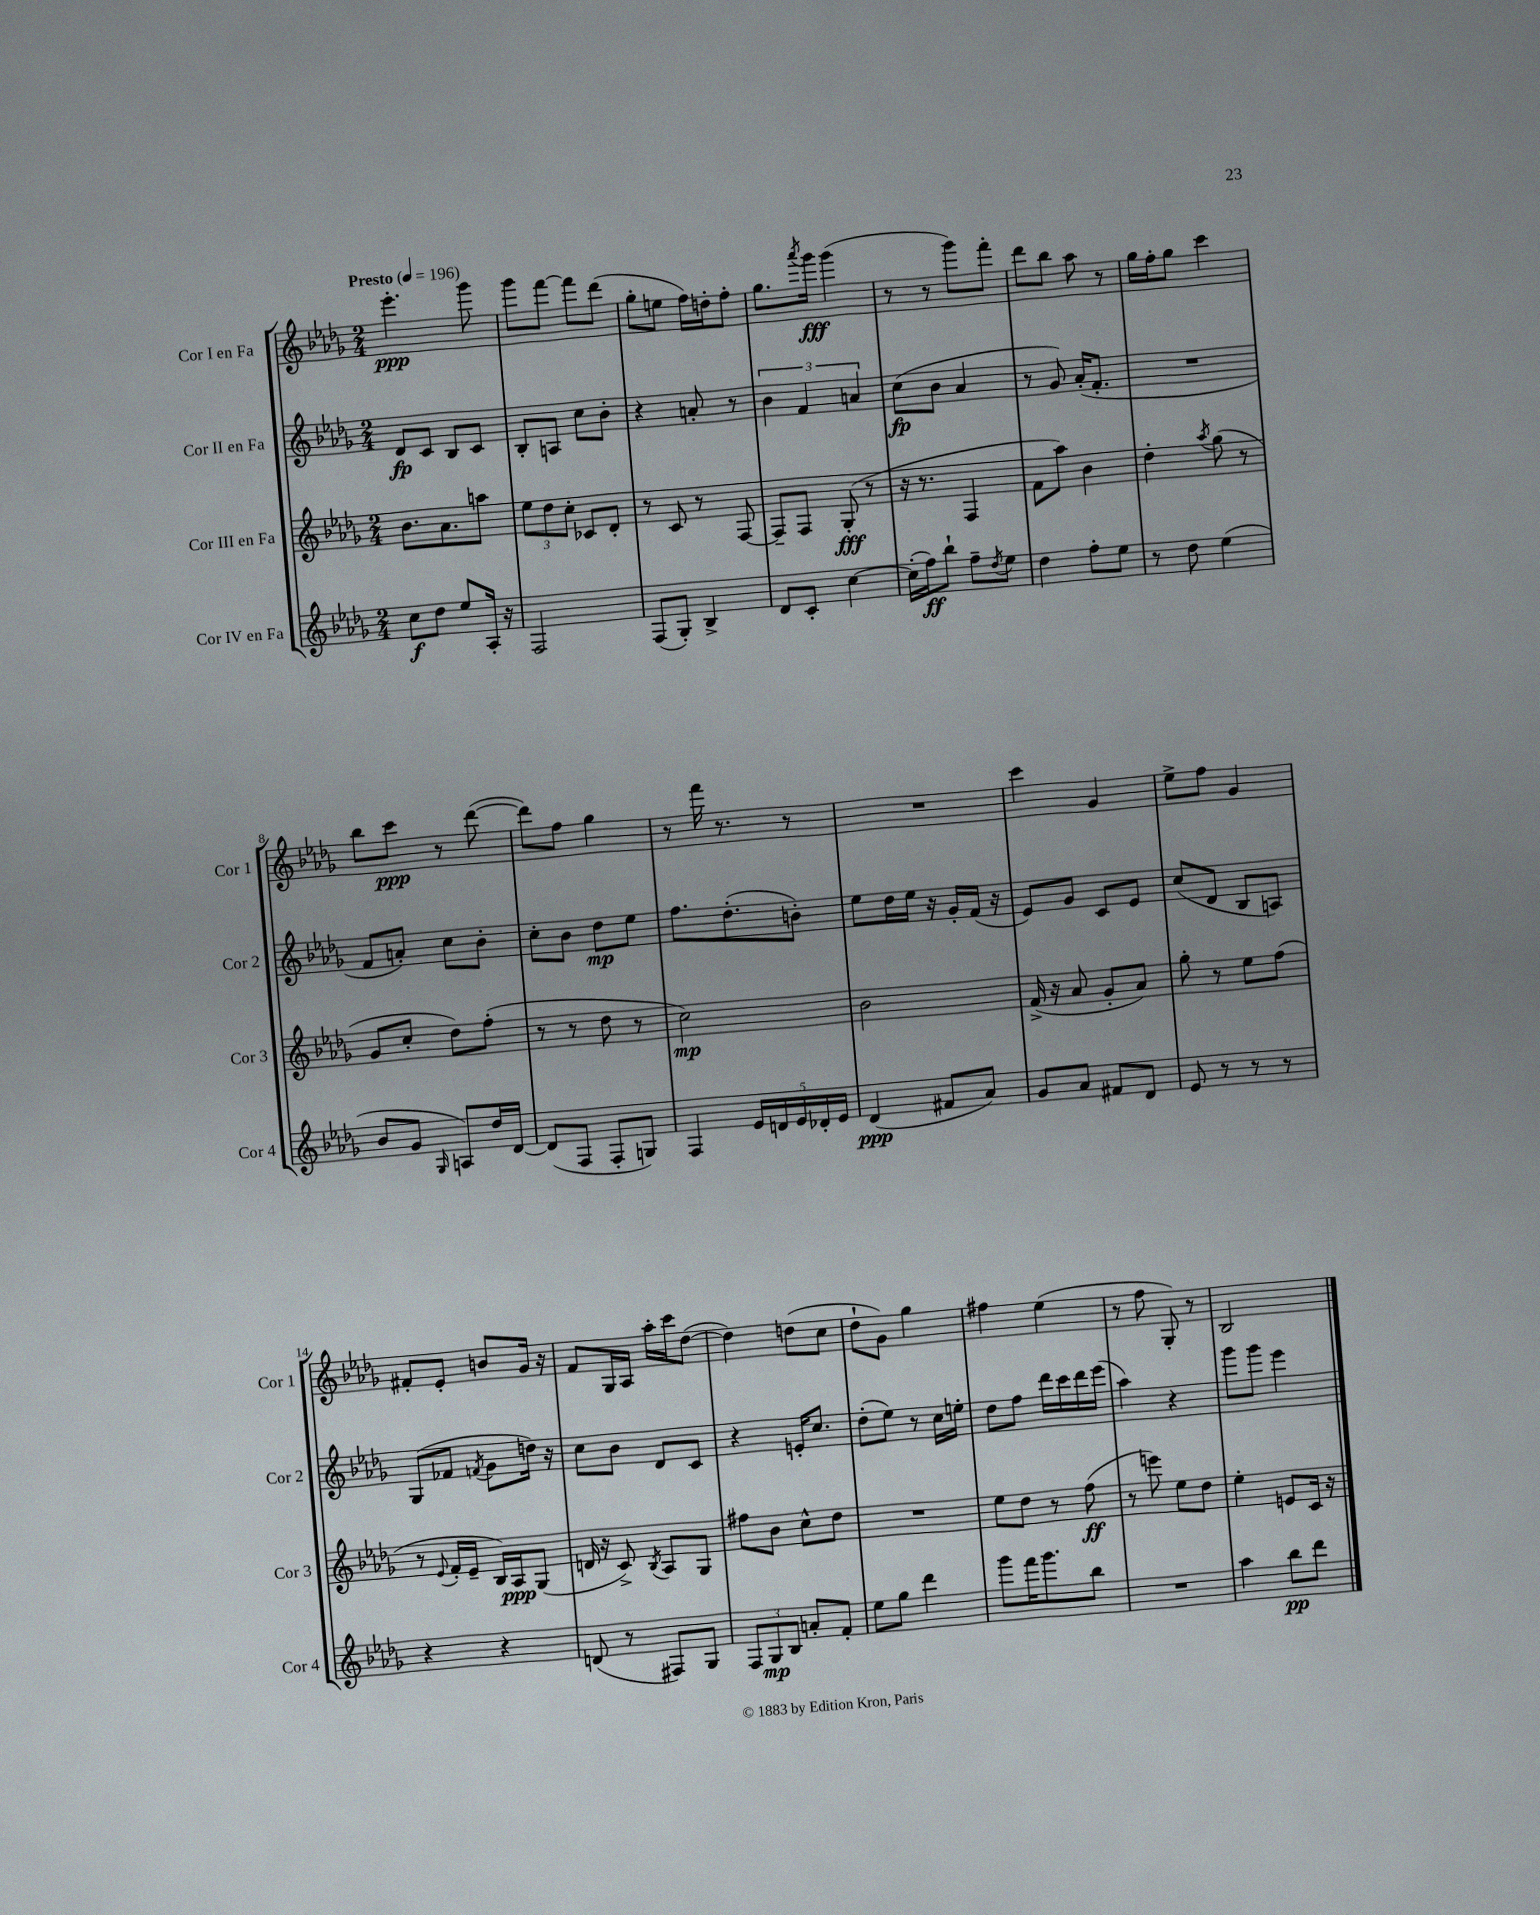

**kern	**dynam	**kern	**dynam	**kern	**dynam	**kern	**dynam
*part4	*part4	*part3	*part3	*part2	*part2	*part1	*part1
*staff4	*staff4	*staff3	*staff3	*staff2	*staff2	*staff1	*staff1
*I"Cor IV en Fa	*	*I"Cor III en Fa	*	*I"Cor II en Fa	*	*I"Cor I en Fa	*
*I'Cor 4	*	*I'Cor 3	*	*I'Cor 2	*	*I'Cor 1	*
*clefG2	*	*clefG2	*	*clefG2	*	*clefG2	*
*k[b-e-a-d-g-]	*	*k[b-e-a-d-g-]	*	*k[b-e-a-d-g-]	*	*k[b-e-a-d-g-]	*
*M2/4	*	*M2/4	*	*M2/4	*	*M2/4	*
*MM196	*	*MM196	*	*MM196	*	*MM196	*
=1	=1	=1	=1	=1	=1	=1	=1
!	!	!	!	!	!	!LO:TX:a:B:t=Presto	!
8cc\L	f	8.b-\L	.	8d-/L	fp	4.eee-'\	ppp
8dd-\J	.	.	.	8c/J	.	.	.
.	.	8.a-\	.	.	.	.	.
8ee-/L	.	.	.	8B-/L	.	.	.
16A-'/Jk	.	8aan\J	.	8c/J	.	8ggg-\	.
16r	.	.	.	.	.	.	.
=2	=2	=2	=2	=2	=2	=2	=2
2F/	.	12ee-\L	.	8B-'/L	.	8ggg-\L	.
.	.	12dd-\	.	.	.	.	.
.	.	.	.	8An/J	.	[8fff\J	.
.	.	12cc'\J	.	.	.	.	.
.	.	8c-X/L	.	8cc\L	.	8fff\L]	.
.	.	8d-'/J	.	8b-'\J	.	(8ddd-\J	.
=3	=3	=3	=3	=3	=3	=3	=3
(8F/L	.	8r	.	4r	.	8gg-'\L	.
8G-'/J)	.	8c/	.	.	.	8een\J	.
4B-^/	.	8r	.	8an'/	.	16ff\LL)	.
.	.	.	.	.	.	16ddn'\J	.
.	.	[8F/	.	8r	.	8ff'\J	.
=4	=4	=4	=4	=4	=4	=4	=4
8d-/L	.	8F~/L]	.	6b-\	.	8.gg-\L	.
8c'/J	.	8F/J	.	.	.	.	.
.	.	.	.	6f/	.	.	.
.	.	.	.	.	.	8qaaa-/	.
.	.	.	.	.	.	16ggg-\Jk	fff
[4cc\	.	(8G-'/	fff	.	.	(4ggg-\	.
.	.	.	.	6an/	.	.	.
.	.	8r	.	.	.	.	.
=5	=5	=5	=5	=5	=5	=5	=5
(16cc'\LL]	.	16r	.	(8cc\L	fp	8r	.
16ff\J)	ff	8.r	.	.	.	.	.
8bb-`\J	.	.	.	8b-\J	.	8r	.
8ff~\L	.	4F/	.	4a-/	.	8ggg-\L)	.
8qdd-/	.	.	.	.	.	.	.
8ee-\J	.	.	.	.	.	8fff'\J	.
=6	=6	=6	=6	=6	=6	=6	=6
4dd-\	.	8f\L	.	8r	.	8ddd-\L	.
.	.	8aa-\J)	.	8g-/)	.	8bb-\J	.
8ff'\L	.	4b-\	.	(16a-'/KL	.	8aa-\	.
.	.	.	.	8.f'/J	.	.	.
8ee-\J	.	.	.	.	.	8r	.
=7	=7	=7	=7	=7	=7	=7	=7
8r	.	4dd-'\	.	2r	.	16gg-\LL	.
.	.	.	.	.	.	16ff'\J	.
8dd-\	.	.	.	.	.	8gg-\J	.
.	.	8qaa-/	.	.	.	.	.
(4ee-\	.	(8gg-\	.	.	.	4ccc\	.
.	.	8r	.	.	.	.	.
!!LO:LB:g=z
=8	=8	=8	=8	=8	=8	=8	=8
8b-/L	.	8g-/L	.	8f/L	.	8bb-\L	.
8g-/J	.	8cc'/J	.	8an'/J)	.	8ccc\J	ppp
16qqG-/	.	.	.	.	.	.	.
8An/L)	.	8dd-\L)	.	8cc\L	.	8r	.
16dd-/L	.	(8ff'\J	.	8b-'\J	.	([8ddd-\	.
[16d-/JJ	.	.	.	.	.	.	.
=9	=9	=9	=9	=9	=9	=9	=9
(8d-/L]	.	8r	.	8cc'\L	.	8ddd-\L])	.
8F/J	.	8r	.	8b-\J	.	8ff\J	.
8F'/L	.	8dd-\	.	8dd-\L	mp	4gg-\	.
8Gn/J)	.	8r	.	8ee-\J	.	.	.
=10	=10	=10	=10	=10	=10	=10	=10
4F/	.	2cc\)	mp	8.ff\L	.	8r	.
.	.	.	.	.	.	16fff\	.
.	.	.	.	(8.dd-'\	.	8.r	.
20e-/LL	.	.	.	.	.	.	.
20dn/	.	.	.	.	.	.	.
20e-/	.	.	.	.	.	.	.
.	.	.	.	8bn'\J)	.	8r	.
20d-X'/	.	.	.	.	.	.	.
20e-/JJ	.	.	.	.	.	.	.
=11	=11	=11	=11	=11	=11	=11	=11
(4d-/	ppp	2b-\	.	8ee-\L	.	2r	.
.	.	.	.	16dd-\L	.	.	.
.	.	.	.	16ee-\JJ	.	.	.
8f#X/L	.	.	.	16r	.	.	.
.	.	.	.	16g-'/LL	.	.	.
8a-/J)	.	.	.	(16f/JJ	.	.	.
.	.	.	.	16r	.	.	.
=12	=12	=12	=12	=12	=12	=12	=12
8g-/L	.	(16f^/	.	8e-/L)	.	4ccc\	.
.	.	16r	.	.	.	.	.
8a-/J	.	8a-/	.	8g-/J	.	.	.
8f#X/L	.	8g-'/L	.	8c/L	.	4g-/	.
8d-/J	.	8a-/J)	.	8e-/J	.	.	.
=13	=13	=13	=13	=13	=13	=13	=13
8e-/	.	8gg-'\	.	(8cc/L	.	8ee-^\L	.
8r	.	8r	.	8d-/J	.	8ff\J	.
8r	.	8ee-\L	.	8B-/L	.	4g-/	.
8r	.	(8ff\J	.	8An/J)	.	.	.
!!LO:LB:g=z
=14	=14	=14	=14	=14	=14	=14	=14
4r	.	8r	.	(8G-/L	.	8f#X'/L	.
.	.	8qqe-/	.	.	.	.	.
.	.	16f'/LL	.	8f-X/J	.	8e-'/J	.
.	.	16e-~/JJ	.	.	.	.	.
.	.	.	.	8qfn/	.	.	.
4r	.	16B-/LL)	.	8g-\L	.	8bn/L	.
.	.	16A-/J	ppp	.	.	.	.
.	.	(8G-/J	.	16ddn\Jk)	.	16g-/Jk	.
.	.	.	.	16r	.	16r	.
=15	=15	=15	=15	=15	=15	=15	=15
(8dn/	.	16dn/	.	8cc\L	.	8f/L	.
.	.	16r	.	.	.	.	.
8r	.	8c^/)	.	8b-\J	.	16G-/L	.
.	.	.	.	.	.	16A-/JJ	.
.	.	8qB-/	.	.	.	.	.
8F#X/L)	.	8A-/L	.	8d-/L	.	16aa-'\LL	.
.	.	.	.	.	.	16ccc\J	.
8G-/J	.	8G-/J	.	8c/J	.	([8dd-\J	.
=16	=16	=16	=16	=16	=16	=16	=16
12F/L	.	8ff#X\L	.	4r	.	4dd-\])	.
12G-/	mp	.	.	.	.	.	.
.	.	8b-\J	.	.	.	.	.
12B-/J	.	.	.	.	.	.	.
8an'/L	.	8cc^^\L	.	16en'/KL	.	(8ddn\L	.
.	.	.	.	8.cc/J	.	.	.
8f'/J	.	8dd-\J	.	.	.	8cc\J	.
=17	=17	=17	=17	=17	=17	=17	=17
8ee-\L	.	2r	.	(8dd-'\L	.	8dd-`\L	.
8gg-\J	.	.	.	8ee-\J)	.	8g-\J)	.
4ddd-\	.	.	.	8r	.	4gg-\	.
.	.	.	.	16cc\LL	.	.	.
.	.	.	.	16een'\JJ	.	.	.
=18	=18	=18	=18	=18	=18	=18	=18
8ggg-\L	.	8ee-\L	.	8dd-\L	.	4ff#X\	.
16fff\K	.	8dd-\J	.	8ff\J	.	.	.
8.ggg-\	.	.	.	.	.	.	.
.	.	8r	.	16ddd-\LL	.	(4ee-\	.
.	.	.	.	16ccc\	.	.	.
8bb-\J	.	(8ff\	ff	16ddd-\	.	.	.
.	.	.	.	(16eee-\JJ	.	.	.
=19	=19	=19	=19	=19	=19	=19	=19
2r	.	8r	.	4aa-\)	.	8r	.
.	.	8eeen\)	.	.	.	8ff\	.
.	.	8ee-\L	.	4r	.	8G-'/)	.
.	.	8dd-\J	.	.	.	8r	.
=20	=20	=20	=20	=20	=20	=20	=20
4aa-\	.	4ee-'\	.	8ggg-\L	.	2B-/	.
.	.	.	.	8ggg-\J	.	.	.
8bb-\L	pp	8en/L	.	4eee-\	.	.	.
8ddd-\J	.	16c/Jk	.	.	.	.	.
.	.	16r	.	.	.	.	.
==	==	==	==	==	==	==	==
*-	*-	*-	*-	*-	*-	*-	*-
